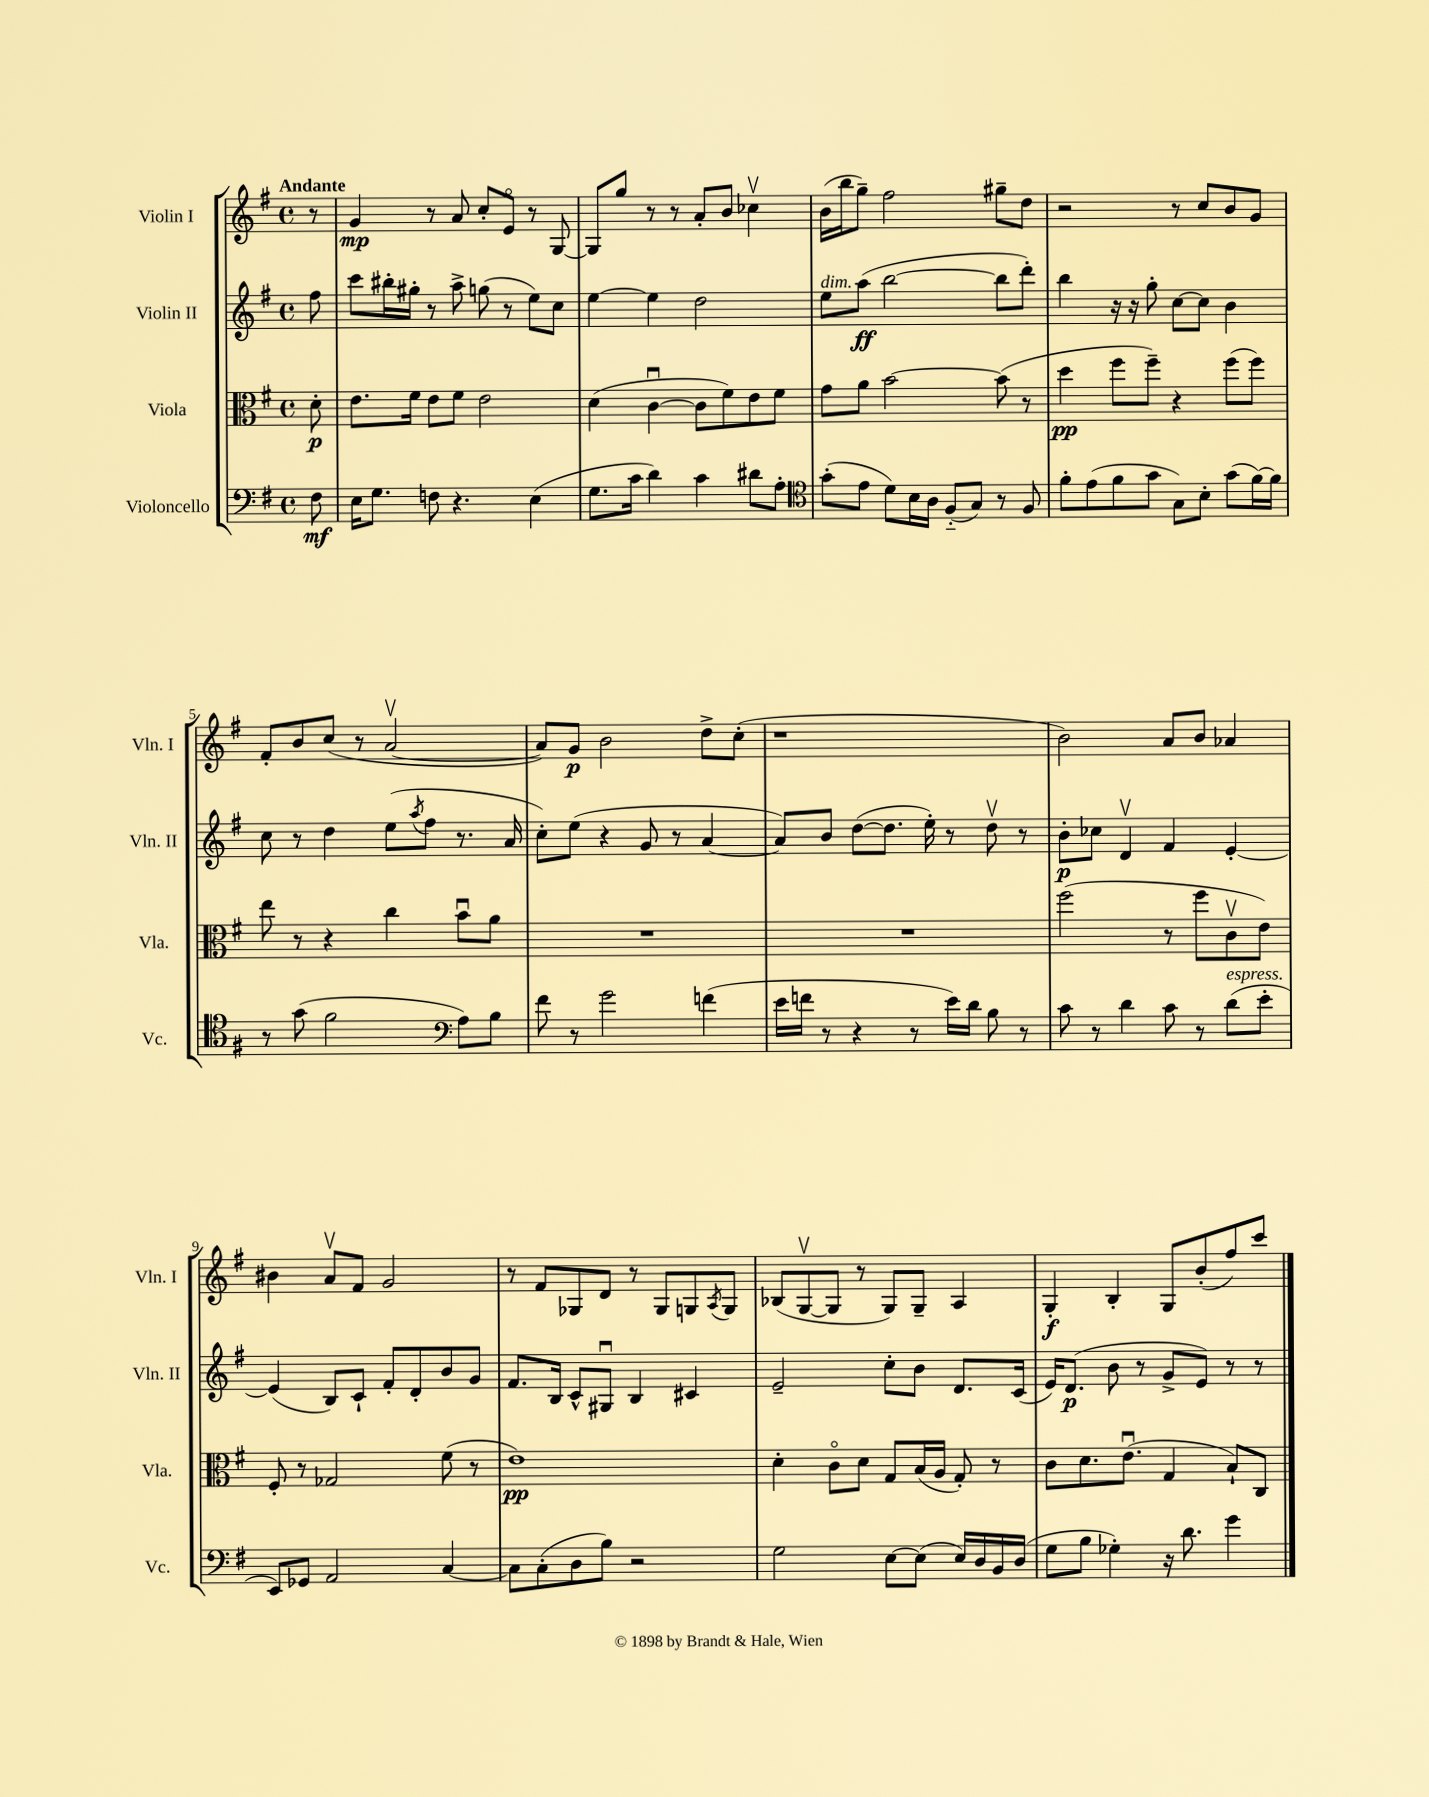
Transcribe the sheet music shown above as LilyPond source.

<<
\new StaffGroup <<
\new Staff = "s0" \with { instrumentName = "Violin I" shortInstrumentName = "Vln. I" } {
    \clef treble \key g \major \defaultTimeSignature \time 4/4 \partial 8 \tempo "Andante"
    r8 |
    g'4\mp r8 a'8 c''8-. e'8\flageolet r8 g8~ |
    g8 g''8 r8 r8 a'8-. b'8 ces''4\upbow |
    b'16( b''16 g''8--) fis''2 gis''8-- d''8 |
    r2 r8 c''8 b'8 g'8 |
    fis'8-. b'8 c''8( r8 a'2~\upbow |
    a'8) g'8\p b'2 d''8-> c''8-.( |
    r1 |
    b'2) a'8 b'8 aes'4 |
    bis'4 a'8\upbow fis'8 g'2 |
    r8 fis'8 ges8 d'8 r8 ges8 g8 \acciaccatura { a8 } g8 |
    bes8( g8~\upbow g8 r8 g8) g8-- a4 |
    g4-.\f b4-. g8 b'8-.( fis''8) c'''8 \bar "|." |
}
\new Staff = "s1" \with { instrumentName = "Violin II" shortInstrumentName = "Vln. II" } {
    \clef treble \key g \major \defaultTimeSignature \time 4/4 \partial 8
    fis''8 |
    c'''8 bis''16-. gis''16-. r8 a''8-> g''8( r8 e''8) c''8 |
    e''4~ e''4 d''2 |
    e''8^\markup { \italic "dim." } a''8\ff( b''2~ b''8 d'''8-.) |
    b''4 r16 r16 g''8-. c''8~ c''8 b'4 |
    c''8 r8 d''4 e''8( \acciaccatura { a''8 } fis''8 r8. a'16 |
    c''8-.) e''8( r4 g'8 r8 a'4~ |
    a'8) b'8 d''8~( d''8. e''16-.) r8 d''8\upbow r8 |
    b'8-.\p ces''8 d'4\upbow fis'4 e'4~-. |
    e'4( b8) c'8-! fis'8-. d'8-. b'8 g'8 |
    fis'8. b16 c'8-^ gis8\downbow b4 cis'4 |
    e'2-- c''8-. b'8 d'8. c'16( |
    e'16) d'8.\p( b'8 r8 g'8-> e'8) r8 r8 \bar "|." |
}
\new Staff = "s2" \with { instrumentName = "Viola" shortInstrumentName = "Vla." } {
    \clef alto \key g \major \defaultTimeSignature \time 4/4 \partial 8
    d'8-.\p |
    e'8. fis'16 e'8 fis'8 e'2 |
    d'4( c'4~\downbow c'8 fis'8) e'8 fis'8 |
    g'8 a'8 b'2~ b'8( r8 |
    d''4\pp fis''8 fis''8--) r4 fis''8( fis''8) |
    e''8 r8 r4 c''4 b'8\downbow a'8 |
    R1 |
    R1 |
    fis''2( r8 fis''8 c'8\upbow e'8) |
    fis8-. r8 ges2 fis'8( r8 |
    e'1\pp) |
    d'4-. c'8\flageolet d'8 g8 b16( a16 g8-.) r8 |
    c'8 d'8. e'8.\downbow( g4 b8-!) c8 \bar "|." |
}
\new Staff = "s3" \with { instrumentName = "Violoncello" shortInstrumentName = "Vc." } {
    \clef bass \key g \major \defaultTimeSignature \time 4/4 \partial 8
    fis8\mf |
    e16 g8. f8 r4. e4( |
    g8. c'16 d'4) c'4 dis'8 a8-. |
    \clef tenor g'8-.( e'8 d'8) b16 a16 fis8-_( g8) r8 fis8 |
    fis'8-. e'8( fis'8 g'8 g8) b8-. g'8( fis'16~) fis'16 |
    r8 g'8( fis'2 \clef bass a8) b8 |
    fis'8 r8 g'2 f'4( |
    e'16 f'16 r8 r4 r8 e'16) d'16 b8 r8 |
    c'8 r8 d'4 c'8 r8 d'8^\markup { \italic "espress." }( e'8-. |
    e,8) ges,8 a,2 c4~ |
    c8 c8-.( d8 b8) r2 |
    g2 e8~ e8( e16) d16 b,16 d16( |
    g8 b8 ges4-.) r16 d'8. g'4 \bar "|." |
}
>>
>>
